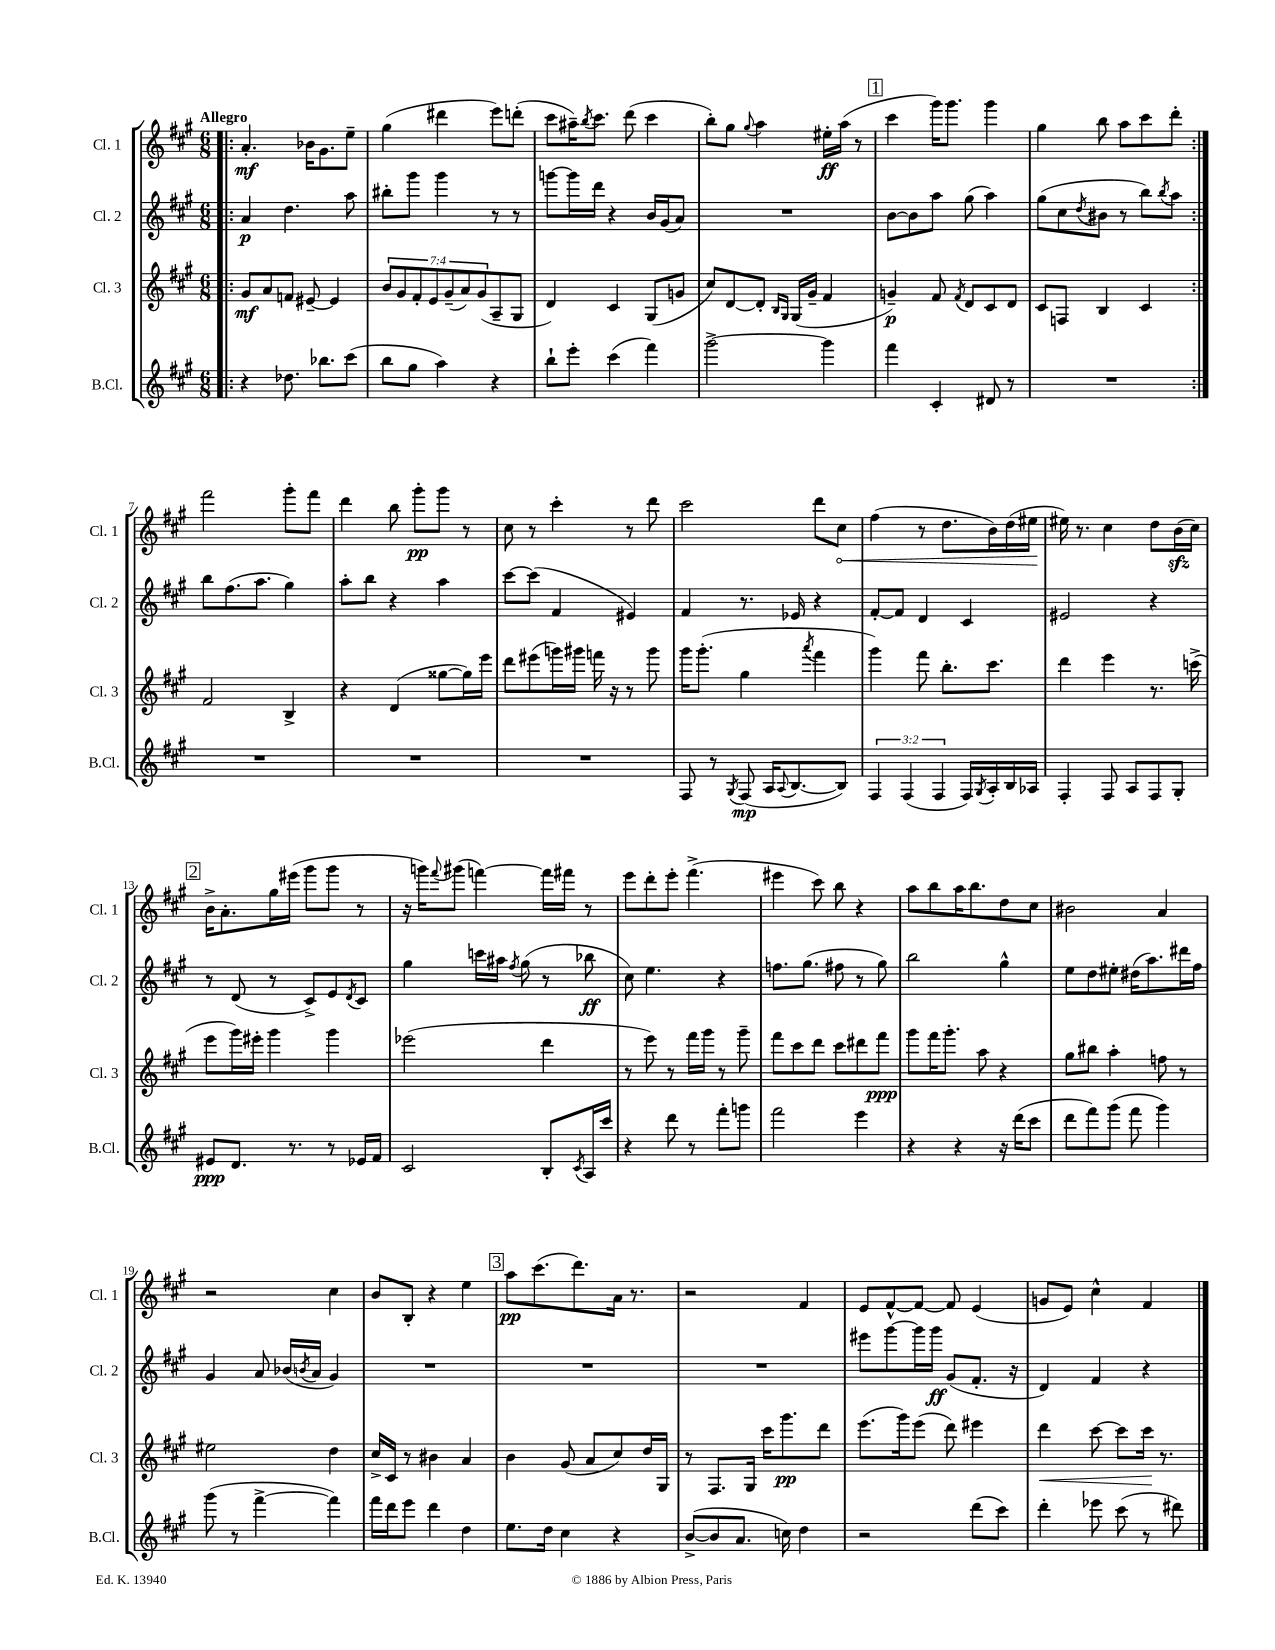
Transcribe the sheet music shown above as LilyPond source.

<<
\new StaffGroup <<
\new Staff = "s0" \with { instrumentName = "Cl. 1" shortInstrumentName = "Cl. 1" } {
    \clef treble \key a \major \numericTimeSignature \time 6/8 \tempo "Allegro"
    \repeat volta 2 { \bar ".|:" a'4.-.\mf bes'16 gis'8. e''8-- |
    gis''4( dis'''4 e'''8) d'''8-.( |
    cis'''8 ais''16--) \acciaccatura { b''8 } cis'''8. d'''8( cis'''4 |
    b''8-.) gis''8 \appoggiatura { gis''8 } a''4 eis''16-.\ff a''16( r8 |
    \mark \markup { \box "1" } cis'''4 gis'''16) gis'''8. gis'''4 |
    gis''4 b''8 a''8 cis'''8 d'''8-. | }
    fis'''2 gis'''8-. fis'''8 |
    d'''4 b''8 gis'''8-.\pp gis'''8 r8 |
    cis''8 r8 cis'''4-. r8 d'''8 |
    cis'''2 d'''8 \once \override Hairpin.circled-tip = ##t cis''8\< |
    fis''4( r8 d''8. b'16) d''16( eis''16\! |
    eis''16) r8. cis''4 d''8 b'16\sfz( cis''16) |
    \mark \markup { \box "2" } b'16-> a'8.-. gis''16 eis'''16( gis'''8 gis'''8 r8 |
    r16 g'''16) \appoggiatura { fis'''8 } gis'''8( f'''4~) f'''16 fis'''16 r8 |
    e'''8 d'''8-. e'''8-. fis'''4.->( |
    eis'''4 cis'''8) b''8 r4 |
    a''8 b''8 a''16 b''8. d''8 cis''8 |
    bis'2 a'4 |
    r2 cis''4 |
    b'8 b8-. r4 e''4 |
    \mark \markup { \box "3" } a''8\pp cis'''8.( d'''8.) a'16 r8. |
    r2 fis'4 |
    e'8 fis'8~-^ fis'8~ fis'8 e'4( |
    g'8 e'8) cis''4-^ fis'4 \bar "|." |
}
\new Staff = "s1" \with { instrumentName = "Cl. 2" shortInstrumentName = "Cl. 2" } {
    \clef treble \key a \major \numericTimeSignature \time 6/8
    \repeat volta 2 { \bar ".|:" a'4\p d''4. a''8 |
    bis''8-. gis'''8 gis'''4 r8 r8 |
    g'''8~ g'''16 d'''16 r4 b'16 gis'16( a'8) |
    R2. |
    \mark \markup { \box "1" } b'8~ b'8 a''8 gis''8( a''4) |
    gis''8( cis''8 \acciaccatura { d''8 } bis'8 r8 b''8) \acciaccatura { b''8 } a''8 | }
    b''8 fis''8.( a''8. gis''4) |
    a''8-. b''8 r4 a''4 |
    cis'''8~ cis'''8( fis'4 eis'4) |
    fis'4 r8. ees'16 r4 |
    fis'8~-. fis'8 d'4 cis'4 |
    eis'2 r4 |
    \mark \markup { \box "2" } r8 d'8( r8 cis'8->) e'8 \acciaccatura { d'8 } cis'8 |
    gis''4 c'''16 ais''16 \acciaccatura { fis''8 } gis''8( r8 bes''8\ff |
    cis''8) e''4. r4 |
    f''8. gis''8.( fis''8 r8 gis''8) |
    b''2 gis''4-^ |
    e''8 d''8 eis''8-. dis''16( a''8.) dis'''16 fis''16 |
    gis'4 a'8 bes'16( \acciaccatura { b'8 } a'16 gis'4) |
    R2. |
    \mark \markup { \box "3" } R2. |
    R2. |
    eis'''8 gis'''8~ gis'''16 gis'''16\ff gis'8( fis'8.-. r16 |
    d'4) fis'4 r4 \bar "|." |
}
\new Staff = "s2" \with { instrumentName = "Cl. 3" shortInstrumentName = "Cl. 3" } {
    \clef treble \key a \major \numericTimeSignature \time 6/8 \override Staff.TupletNumber.text = #tuplet-number::calc-fraction-text
    \repeat volta 2 { \bar ".|:" gis'8\mf a'8 f'8 eis'8~-- eis'4 |
    \tuplet 7/4 { b'8 gis'8 fis'8-. e'8 gis'8--( a'8) gis'8( } a8-- gis8 |
    d'4) cis'4 gis8( g'8 |
    cis''8) d'8~ d'8-. \grace { b16 gis16 } gis16( gis'16-- fis'4 |
    \mark \markup { \box "1" } g'4--\p) fis'8 \acciaccatura { fis'8 } d'8 cis'8 d'8 |
    cis'8 f8 b4 cis'4 | }
    fis'2 b4-> |
    r4 d'4( gisis''8~ gisis''16) e'''16 |
    d'''8 eis'''8( g'''16) gis'''16 f'''16 r16 r8 gis'''8 |
    gis'''16 gis'''8.-.( gis''4 \acciaccatura { a'''8 } fis'''4 |
    gis'''4) fis'''8 b''8.-. cis'''8. |
    d'''4 e'''4 r8. c'''16->( |
    \mark \markup { \box "2" } e'''8 gis'''16) eis'''16-. gis'''4 gis'''4 |
    ees'''2( d'''4 |
    r8 e'''8) r8 fis'''16 gis'''16 r8 gis'''8-- |
    fis'''8 cis'''8 d'''8 cis'''8 dis'''8 fis'''8\ppp |
    gis'''8 fis'''16 gis'''8.-. a''8 r4 |
    gis''8 bis''8 a''4-. f''8 r8 |
    eis''2 d''4 |
    cis''16-> cis'16 r8 bis'4 a'4 |
    \mark \markup { \box "3" } b'4 gis'8( a'8 cis''8) d''16 gis16 |
    r8 fis8. gis16 cis'''16 gis'''8.\pp d'''8 |
    e'''8.( gis'''16) e'''8( d'''8) eis'''4 |
    d'''4\< cis'''8~ cis'''8 cis'''16\! r8. \bar "|." |
}
\new Staff = "s3" \with { instrumentName = "B.Cl." shortInstrumentName = "B.Cl." } {
    \clef treble \key a \major \numericTimeSignature \time 6/8 \override Staff.TupletNumber.text = #tuplet-number::calc-fraction-text
    \repeat volta 2 { \bar ".|:" r4 des''8. bes''8. cis'''8( |
    b''8 gis''8 a''4) r4 |
    b''8-! e'''8-. cis'''4( fis'''4) |
    gis'''2~-> gis'''4 |
    \mark \markup { \box "1" } fis'''4 cis'4-. dis'8 r8 |
    R2. | }
    R2. |
    R2. |
    R2. |
    fis8 r8 \acciaccatura { gis8 } fis8\mp( a16 \appoggiatura { a8 } b8.~ b8) |
    \tuplet 3/2 { fis4 fis4( fis4 } fis16) \acciaccatura { gis8 } a16-. b16 aes16 |
    fis4-. fis8 a8 fis8 gis8-. |
    \mark \markup { \box "2" } eis'8\ppp d'8. r8. r8 ees'16 fis'16 |
    cis'2 b8-. \acciaccatura { cis'8 } a16 cis'''16 |
    r4 d'''8 r8 fis'''8-. g'''8 |
    fis'''2 e'''4 |
    r4 r4 r16 d'''16( cis'''8 |
    d'''8 fis'''8) gis'''8( fis'''8 gis'''4) |
    gis'''8( r8 fis'''4~-> fis'''4) |
    fis'''16 d'''16 e'''8 d'''4 d''4 |
    \mark \markup { \box "3" } e''8. d''16 cis''4 r4 |
    b'8~->( b'8 a'8. c''16) d''4 |
    r2 d'''8( cis'''8) |
    d'''4-. ees'''8 cis'''8( r8 dis'''8) \bar "|." |
}
>>
>>
